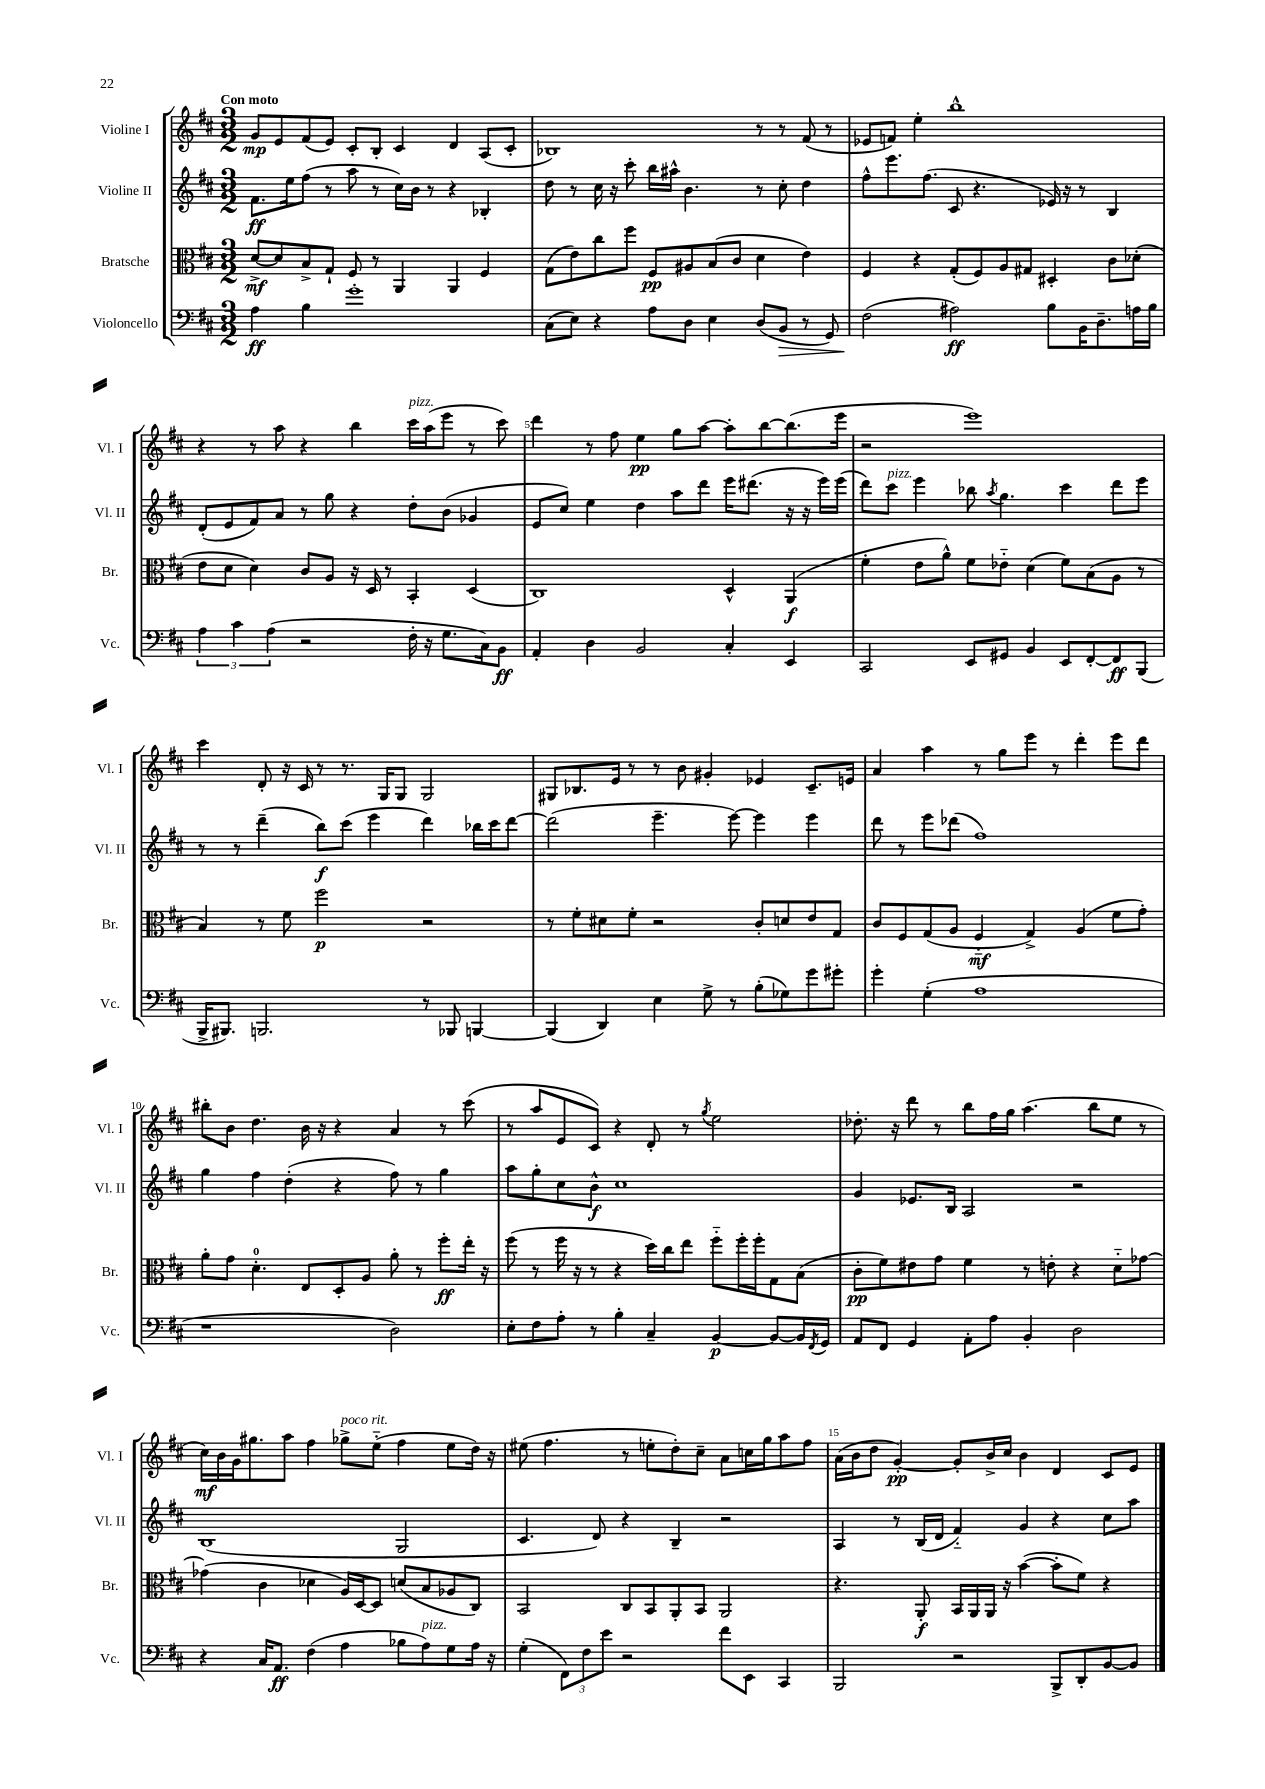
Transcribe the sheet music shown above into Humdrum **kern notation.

**kern	**kern	**kern	**kern
*staff4	*staff3	*staff2	*staff1
*clefF4	*clefC3	*clefG2	*clefG2
*k[f#c#]	*k[f#c#]	*k[f#c#]	*k[f#c#]
*M3/2	*M3/2	*M3/2	*M3/2
4A	[8d^	8.f#	8g
.	8d]	.	8e
.	.	16ee	.
4B	8B^	(8ff#	(8f#
.	8G`	8r	8e)
1g'	8F#	8aa	8c#'
.	8r	8r	8B'
.	4AA	16cc#)	4c#
.	.	16b	.
.	.	8r	.
.	4AA	4r	4d
.	4F#	4B-'	(8A
.	.	.	8c#'
=	=	=	=
(8C#	(8G	8dd	1B-)
8E)	8e)	8r	.
4r	8cc#	16cc#	.
.	.	16r	.
.	8ff#	8ccc#'	.
8A	8F#	16bb	.
.	.	16aa#^^	.
8D	8A#	4.b	.
4E	(8B	.	.
.	8c#	.	.
(8D	4d	8r	8r
8BB	.	8cc#'	8r
8r	4e)	4dd	(8f#
8GG)	.	.	8r
=	=	=	=
(2F#	4F#	8ff#^^	8e-
.	.	8.eee	8f)
.	4r	.	4ee'
.	.	(8.ff#	.
2A#)	(8G'	8c#	1bb^^
.	8F#)	4.r	.
.	8A	.	.
.	8G#	.	.
8B	4D#'	16e-)	.
.	.	16r	.
16BB	.	8r	.
8.D~	.	.	.
.	8c#	4B	.
16A	(8d-'	.	.
16B	.	.	.
=	=	=	=
6A	8e	(8d'	4r
.	8d	8e	.
6c#	.	.	.
.	4d)	8f#)	8r
(6A	.	.	.
.	.	8a	8aa
2r	8c#	8r	4r
.	8A	8gg	.
.	16r	4r	4bb
.	16D	.	.
.	8r	.	.
16F#'	4BB'	8dd'	16ccc#
16r	.	.	(16aa
8.G	.	(8b	8eee
.	(4D	4g-	8r
16C#)	.	.	.
8BB	.	.	8ccc#)
=	=	=	=
4AA'	1C#)	8e	4ddd
.	.	8cc#)	.
4D	.	4ee	8r
.	.	.	8ff#
2BB	.	4dd	4ee
.	.	8aa	8gg
.	.	8ddd	[8aa
4C#'	4D^^	16eee	8aa']
.	.	(8.ddd#	.
.	.	.	[8bb
4EE	(4AA	16r	(8.bb]
.	.	16r	.
.	.	16eee)	.
.	.	(16eee	16eee
=	=	=	=
2CC#	4f#'	8ddd)	2r
.	.	8ccc#	.
.	8e	4eee	.
.	8a^^)	.	.
8EE	8f#	8bb-	1eee)
.	.	8qaa	.
8GG#	8e-'~	4.gg	.
4BB	(4d	.	.
8EE	8f#)	4ccc#	.
[8FF#'	(8B	.	.
8FF#]	8A	8ddd	.
(8BBB	8r	8eee	.
=	=	=	=
16BBB^	4B)	8r	4ccc#
8.BBB#)	.	.	.
.	.	8r	.
2.BBB	8r	(4ddd~	8d'
.	8f#	.	16r
.	.	.	16c#
.	2ff#	8bb)	8r
.	.	(8ccc#	8.r
.	.	4eee	.
.	.	.	16G
.	.	.	8G
8r	2r	4ddd)	2G
8BBB-	.	.	.
[4BBB	.	16bb-	.
.	.	16ccc#	.
.	.	[8ddd	.
=	=	=	=
(4BBB]	8r	(2ddd]	8G#
.	8f#'	.	8.B-
4DD)	8d#	.	.
.	.	.	16e
.	8f#'	.	8r
4E	2r	4.eee~	8r
.	.	.	8b
8G^	.	.	4g#'
8r	.	[8eee)	.
(8B'	8c#'	4eee]	4e-
8G-)	8d	.	.
8g	8e	4eee	8.c#~
8g#'	8G	.	.
.	.	.	16e
=	=	=	=
4g'	8c#	8ddd	4a
.	8F#	8r	.
(4G'	(8G	8eee	4aa
.	8A	(8ddd-	.
1A	4F#'~	1ff#)	8r
.	.	.	8gg
.	4G^)	.	8eee
.	.	.	8r
.	(4A	.	4ddd'
.	8f#	.	8eee
.	8g')	.	8ddd
=	=	=	=
1r	8a'	4gg	8bb#'
.	8g	.	8b
.	4.d'	4ff#	4.dd
.	.	(4dd'	.
.	8E	.	16b
.	.	.	16r
.	8D'	4r	4r
.	8A	.	.
2D)	8a'	8ff#)	4a
.	8r	8r	.
.	8ff#'	4gg	8r
.	16ee'	.	(8ccc#
.	16r	.	.
=	=	=	=
8E'	(8ff#	8aa	8r
8F#	8r	8gg'	8aa
8A'	16ff#	8cc#	8e
.	16r	.	.
8r	8r	8b^^	8c#)
4B'	4r	1cc#	4r
4C#~	16dd)	.	8d'
.	16cc#	.	.
.	8ee	.	8r
.	.	.	8qgg
[4BB	8ff#'~	.	2ee
.	16ff#'	.	.
.	16ff#'	.	.
8BB_	8G	.	.
16BB]	(8B	.	.
8qFF#	.	.	.
16GG	.	.	.
=	=	=	=
8AA	8c#'	4g	8.dd-'
8FF#	8f#)	.	.
.	.	.	16r
4GG	8e#	8.e-	8ddd
.	8g	.	8r
.	.	16B	.
8AA'	4f#	2A	8bb
8A	.	.	16ff#
.	.	.	16gg
4BB'	8r	.	(4.aa
.	8e'	.	.
2D	4r	2r	.
.	.	.	8bb
.	8d'~	.	8ee
.	[8g-	.	8r
=	=	=	=
4r	(4g-]	(1B	16cc#)
.	.	.	16b
.	.	.	16g
.	.	.	8.gg#
16C#	4c#	.	.
8.AA	.	.	.
.	.	.	8aa
(4F#	4d-	.	4ff#
4A	16A)	.	8gg-^
.	[16D	.	.
.	8D]	.	(8ee'~
8B-	(8d	2G	4ff#
8A)	8B	.	.
8G	8A-	.	8ee
16A	8C#)	.	16dd)
16r	.	.	16r
=	=	=	=
(4G'	2BB	4.c#	(8ee#
.	.	.	4.ff#
12FF#)	.	.	.
12F#	.	.	.
.	.	8d)	.
12e	.	.	.
2r	8C#	4r	8r
.	8BB	.	8ee'
.	8AA'	4B~	8dd')
.	8BB	.	8cc#~
8f#	2AA	2r	8a
8EE	.	.	16cc
.	.	.	16gg
4CC#	.	.	8aa
.	.	.	8ff#
=	=	=	=
2BBB	4.r	4A	(16a
.	.	.	16b
.	.	.	8dd
.	.	8r	[4g')
.	8AA'	(16B	.
.	.	16d	.
2r	16BB	4f#'~)	8g']
.	16AA	.	.
.	16AA	.	16b^
.	16r	.	16cc#
.	([4b	4g	4b
8BBB^	8b']	4r	4d
8DD'	8f#)	.	.
[8BB	4r	8cc#	8c#
8BB]	.	8aa	8e
==	==	==	==
*-	*-	*-	*-
